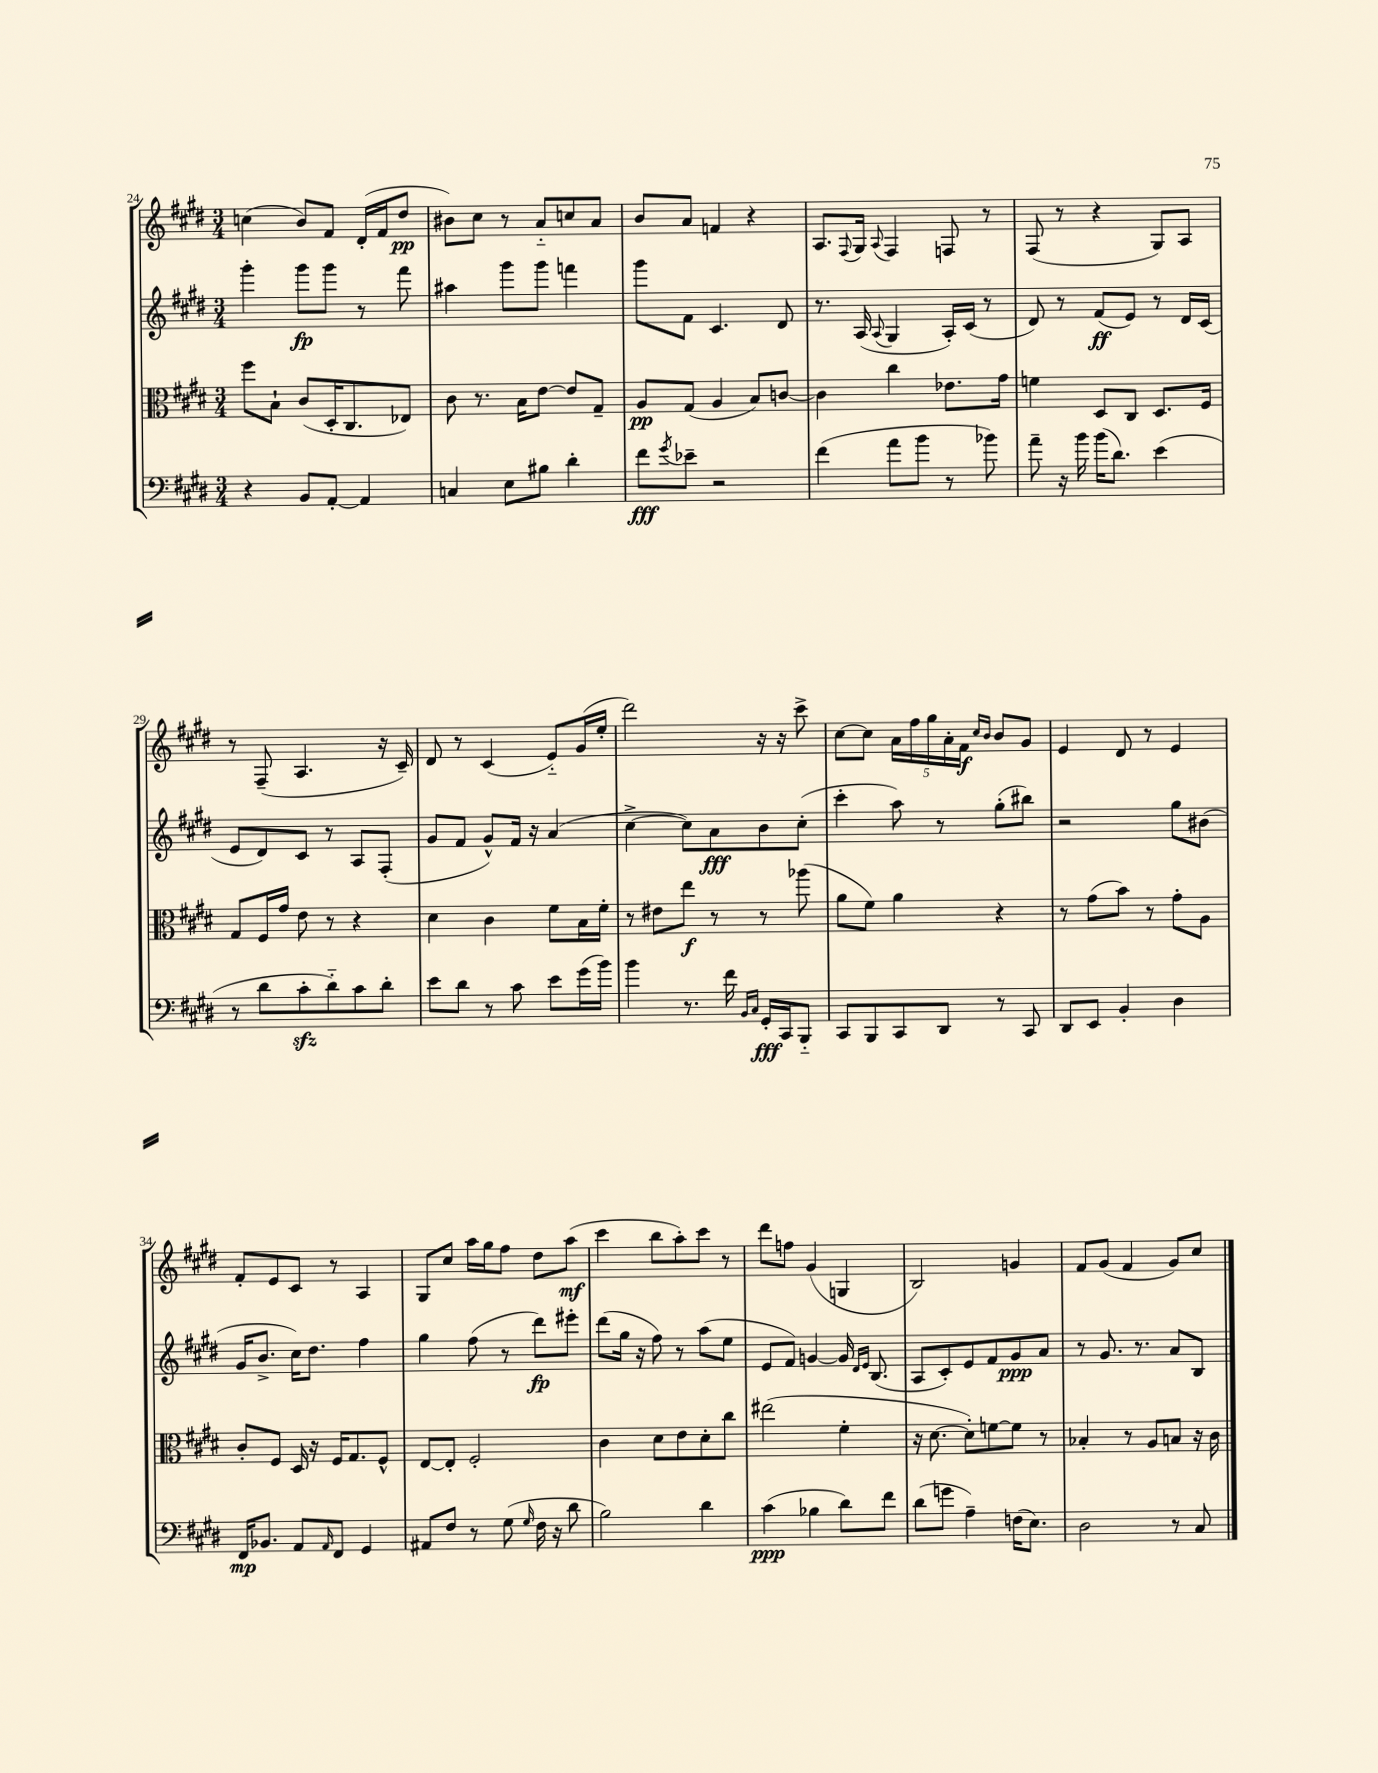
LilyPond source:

<<
\new StaffGroup <<
\new Staff = "s0" {
    \clef treble \key e \major \numericTimeSignature \time 3/4
    c''4( b'8) fis'8 dis'16-.( fis'16 dis''8\pp |
    bis'8) cis''8 r8 a'8-_ c''8 a'8 |
    b'8 a'8 f'4 r4 |
    a8. \appoggiatura { fis8 } gis16 \appoggiatura { a8 } fis4 f8 r8 |
    fis8( r8 r4 gis8) a8 |
    r8 fis8--( a4. r16 cis'16--) |
    dis'8 r8 cis'4( e'8-_) gis'16( e''16-. |
    dis'''2) r16 r16 cis'''8-> |
    cis''8~ cis''8 \tuplet 5/4 { a'16 fis''16 gis''16 a'16-. fis'16\f } \grace { cis''16 b'16 } b'8 gis'8 |
    e'4 dis'8 r8 e'4 |
    fis'8-. e'8 cis'8 r8 a4 |
    gis8 cis''8 a''16 gis''16 fis''8 dis''8 a''8\mf( |
    cis'''4 b''8 a''8-.) cis'''8 r8 |
    dis'''8 f''8 gis'4( g4 |
    b2) g'4 |
    fis'8 gis'8( fis'4 gis'8) cis''8 \bar "|." |
}
\new Staff = "s1" {
    \clef treble \key e \major \numericTimeSignature \time 3/4
    gis'''4-. gis'''8\fp gis'''8 r8 fis'''8 |
    ais''4 gis'''8 gis'''8 f'''4 |
    gis'''8 fis'8 cis'4. dis'8 |
    r8. a16( \appoggiatura { a8 } gis4 a16-.) cis'16( r8 |
    dis'8) r8 fis'8\ff( e'8) r8 dis'16 cis'16( |
    e'8 dis'8) cis'8 r8 a8 fis8-.( |
    gis'8 fis'8 gis'8-^) fis'16 r16 a'4( |
    cis''4~-> cis''8) a'8\fff b'8 cis''8-.( |
    cis'''4-. a''8) r8 gis''8-.( bis''8) |
    r2 gis''8 bis'8( |
    gis'16 b'8.-> cis''16) dis''8. fis''4 |
    gis''4 fis''8( r8 dis'''8\fp) eis'''8-. |
    dis'''8( gis''16 r16 fis''8) r8 a''8( e''8 |
    e'8 fis'8) g'4~ g'16 \grace { dis'16 e'16 } b8.( |
    a8 cis'8-.) e'8 fis'8 gis'8\ppp a'8 |
    r8 gis'8. r8. a'8 b8 \bar "|." |
}
\new Staff = "s2" {
    \clef alto \key e \major \numericTimeSignature \time 3/4
    fis''8 b8-! cis'8( dis16-. cis8. ees8) |
    cis'8 r8. b16 e'8~ e'8 gis8-- |
    a8\pp gis8( a4 b8) c'8~ |
    c'4 cis''4 ees'8. gis'16 |
    f'4 dis8 cis8 dis8. fis16 |
    gis8 fis16 gis'16 e'8 r8 r4 |
    dis'4 cis'4 fis'8 b16 fis'16-. |
    r8 eis'8 e''8\f r8 r8 aes''8( |
    a'8 fis'8) a'4 r4 |
    r8 gis'8( b'8) r8 gis'8-. a8 |
    cis'8-. fis8 dis16 r16 fis16 gis8. fis8-^ |
    e8~ e8-. fis2-. |
    cis'4 dis'8 e'8 dis'8-. cis''8 |
    eis''2( fis'4-. |
    r16 dis'8.~ dis'8-.) f'8~ f'8 r8 |
    bes4-. r8 a8 b8 r16 cis'16 \bar "|." |
}
\new Staff = "s3" {
    \clef bass \key e \major \numericTimeSignature \time 3/4
    r4 b,8 a,8~-. a,4 |
    c4 e8 bis8 dis'4-. |
    fis'8\fff \acciaccatura { gis'8 } ees'8-- r2 |
    fis'4( a'8 b'8 r8 bes'8) |
    a'8-- r16 b'16 b'16( dis'8.) e'4( |
    r8 dis'8 cis'8-.\sfz dis'8-_) cis'8 dis'8-. |
    e'8 dis'8 r8 cis'8 e'8 gis'16( b'16) |
    b'4 r8. fis'16 \grace { b,16 cis16 } gis,16-.\fff cis,16 b,,8-_ |
    cis,8 b,,8 cis,8 dis,8 r8 cis,8 |
    dis,8 e,8 b,4-. dis4 |
    fis,16\mp bes,8. a,8 \grace { a,16 } fis,8 gis,4 |
    ais,8 fis8 r8 gis8( \grace { gis16 } fis16 r16 dis'8 |
    b2) dis'4 |
    cis'4\ppp( bes4 dis'8) fis'8 |
    dis'8( g'8 a4--) f16( e8.) |
    dis2 r8 cis8 \bar "|." |
}
>>
>>
\layout { \context { \Score currentBarNumber = #24 } }
